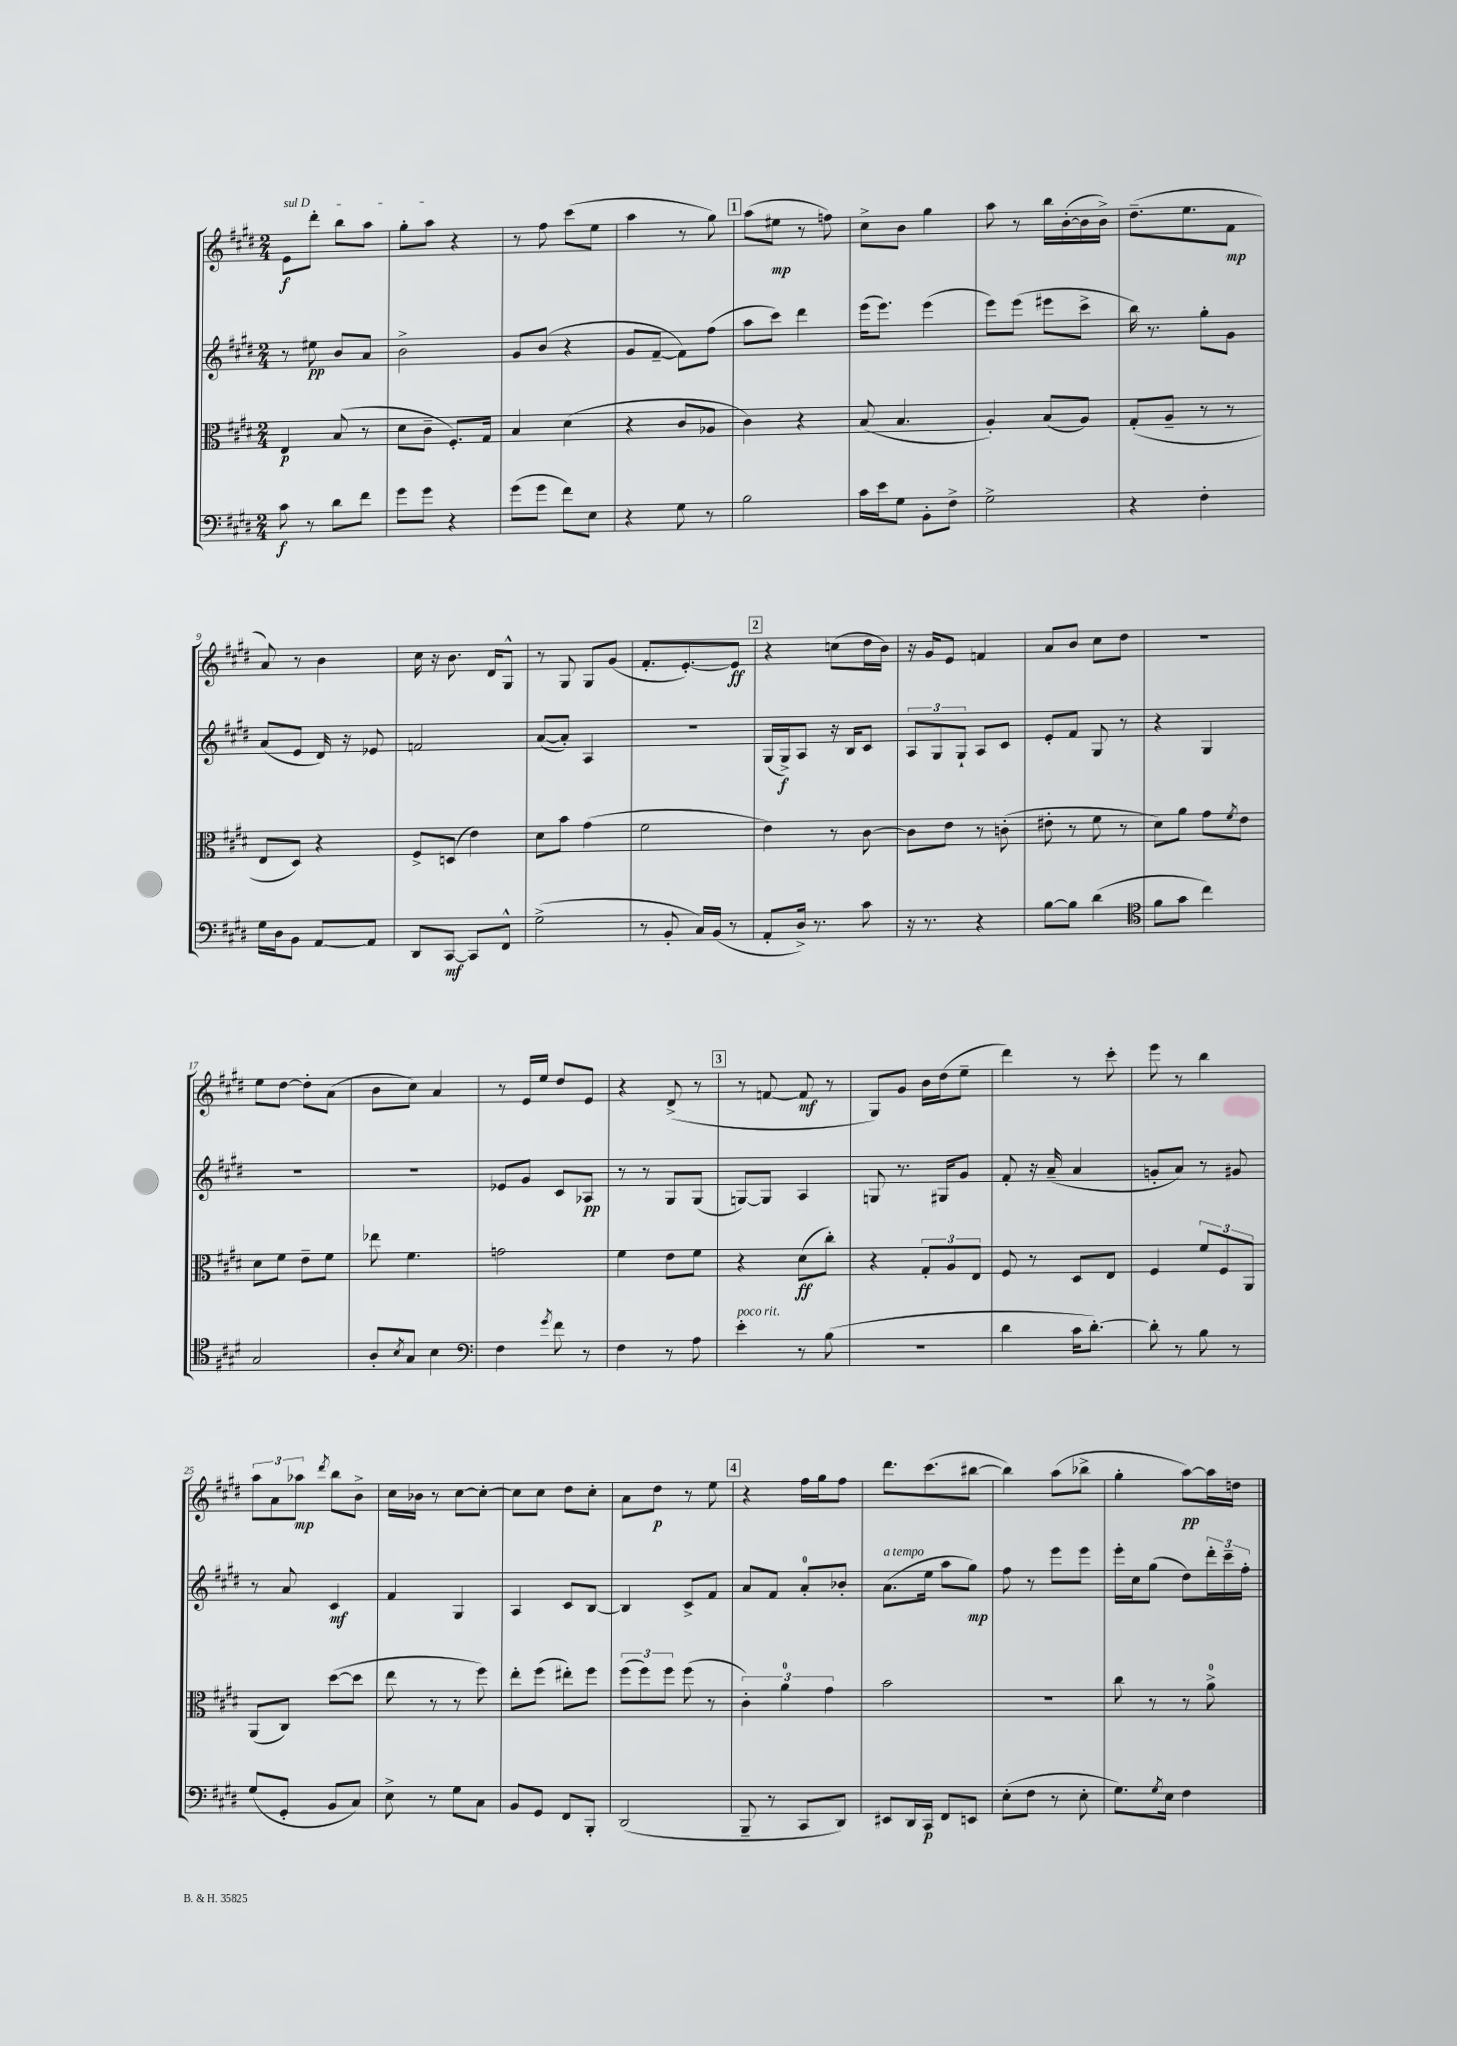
<<
\new StaffGroup <<
\new Staff = "s0" {
    \clef treble \key e \major \numericTimeSignature \time 2/4
    \once \override TextSpanner.bound-details.left.text = \markup { \italic "sul D" } e'8\f\startTextSpan dis'''8-. b''8 a''8 |
    gis''8-. a''8\stopTextSpan r4 |
    r8 fis''8 cis'''8( e''8 |
    a''4 r8 gis''8) |
    \mark \markup { \box "1" } a''8( eis''8\mp r8 f''8) |
    cis''8-> b'8 gis''4 |
    a''8 r8 b''16 b'16~-.( b'16 b'16->) |
    dis''8.--( e''8. fis'8\mp |
    a'8) r8 b'4 |
    cis''16 r16 b'8. dis'16 gis8-^ |
    r8 gis8 gis8 gis'8( |
    fis'8.-. e'8.~-.) e'8\ff |
    \mark \markup { \box "2" } r4 c''8( dis''16 b'16) |
    r16 gis'16 e'8 f'4 |
    a'8 b'8 cis''8 dis''8 |
    R2 |
    e''8 dis''8~ dis''8-. a'8( |
    b'8 cis''8) a'4 |
    r8 e'16 e''16 dis''8 e'8 |
    r4 dis'8->( r8 |
    \mark \markup { \box "3" } r8 f'8~ f'8\mf r8 |
    gis8) gis'8 b'16 dis''16( e''8-- |
    dis'''4) r8 cis'''8-. |
    e'''8 r8 b''4 |
    \tuplet 3/2 { a''8 a'8 aes''8\mp } \acciaccatura { dis'''8 } b''8 b'8-> |
    cis''16 bes'16 r8 cis''8~ cis''8~-. |
    cis''8 cis''8 dis''8 cis''8-. |
    a'8 dis''8\p r8 e''8 |
    \mark \markup { \box "4" } r4 fis''16 gis''16 fis''8 |
    dis'''8. cis'''8.( bis''8~ |
    bis''4) a''8( bes''8-> |
    gis''4-. a''8~\pp) a''16 d''16 \bar "|." |
}
\new Staff = "s1" {
    \clef treble \key e \major \numericTimeSignature \time 2/4
    r8 eis''8\pp b'8 a'8 |
    b'2-> |
    gis'8 b'8( r4 |
    gis'8 fis'8~-- fis'8) fis''8( |
    \mark \markup { \box "1" } a''8 cis'''8) dis'''4 |
    e'''16( e'''8.) e'''4( |
    e'''8) e'''8( eis'''8 cis'''8-> |
    b''16) r8. gis''8-. gis'8 |
    a'8( e'8 dis'16) r16 ees'8 |
    f'2 |
    a'8~( a'8-.) a4 |
    R2 |
    \mark \markup { \box "2" } gis16( gis16->\f) a8 r16 b16 cis'8 |
    \tuplet 3/2 { a8 gis8 gis8-! } a8 cis'8 |
    e'8-. fis'8 gis8 r8 |
    r4 gis4 |
    R2 |
    R2 |
    ees'8 gis'8 cis'8 aes8\pp |
    r8 r8 gis8 gis8( |
    \mark \markup { \box "3" } g8~) g8 a4 |
    g8 r8. gis16 gis'8 |
    fis'8-. r16 a'16--( a'4 |
    g'8-. a'8) r8 gis'8 |
    r8 a'8 cis'4\mf |
    fis'4 gis4 |
    a4 cis'8 b8~ |
    b4 cis'8-> fis'8 |
    \mark \markup { \box "4" } a'8 fis'8 a'8-0-. bes'8-. |
    a'8.^\markup { \italic "a tempo" }( e''16 a''8 gis''8\mp) |
    fis''8 r8 e'''8 e'''8 |
    e'''16-. cis''16 gis''8( dis''8) \tuplet 3/2 { dis'''16-. cis'''16-- fis''16-. } \bar "|." |
}
\new Staff = "s2" {
    \clef alto \key e \major \numericTimeSignature \time 2/4
    e4\p b8( r8 |
    dis'8 cis'8-- fis8.-.) gis16 |
    b4 dis'4( |
    r4 cis'8 aes8 |
    \mark \markup { \box "1" } cis'4) r4 |
    b8( b4. |
    a4-.) b8( a8) |
    gis8-.( a8-- r8 r8 |
    e8 dis8) r4 |
    fis8-> d8( e'4) |
    dis'8 b'8 gis'4( |
    fis'2 |
    \mark \markup { \box "2" } e'4) r8 cis'8~ |
    cis'8 e'8 r8 c'8-.( |
    eis'8-. r8 fis'8 r8 |
    dis'8) a'8 gis'8 \acciaccatura { fis'8 } e'8 |
    dis'8 fis'8 e'8-- fis'8 |
    ees''8 fis'4. |
    g'2 |
    fis'4 e'8 fis'8 |
    \mark \markup { \box "3" } r4 dis'8\ff( cis''8-.) |
    r4 \tuplet 3/2 { gis8-. a8 e8 } |
    fis8 r8 dis8 e8 |
    fis4 \tuplet 3/2 { fis'8 fis8 a,8 } |
    a,8( cis8) dis''8~( dis''8 |
    e''8 r8 r8 fis''8) |
    e''8-. fis''8( eis''8-.) fis''8 |
    \tuplet 3/2 { fis''8( fis''8) fis''8 } fis''8( r8 |
    \mark \markup { \box "4" } \tuplet 3/2 { cis'4-.) a'4-0 gis'4 } |
    b'2 |
    R2 |
    cis''8 r8 r8 a'8-0-> \bar "|." |
}
\new Staff = "s3" {
    \clef bass \key e \major \numericTimeSignature \time 2/4
    cis'8\f r8 dis'8 fis'8 |
    gis'8 gis'8 r4 |
    gis'8( gis'8 fis'8) e8 |
    r4 gis8 r8 |
    \mark \markup { \box "1" } b2 |
    cis'16 e'16 gis8 b,8-. fis8-> |
    gis2-> |
    r4 fis4-. |
    gis16 dis16 b,8 a,8~ a,8 |
    dis,8 cis,8~\mf cis,8 fis,8-^ |
    gis2->( |
    r8 b,8-. cis16) b,16( r8 |
    \mark \markup { \box "2" } a,8-. dis16->) r8. cis'8 |
    r16 r8. r4 |
    b8~ b8 dis'4( |
    \clef tenor fis'8 gis'8 cis''4) |
    gis2 |
    a8-. \acciaccatura { b8 } gis8 b4 |
    \clef bass fis4 \acciaccatura { gis'8 } fis'8 r8 |
    fis4 r8 a8 |
    \mark \markup { \box "3" } e'4-.^\markup { \italic "poco rit." } r8 b8( |
    R2 |
    dis'4 cis'16 dis'8.~-.) |
    dis'8-. r8 b8 r8 |
    gis8( gis,8-. b,8 cis8) |
    e8-> r8 gis8 cis8 |
    b,8 gis,8 fis,8 b,,8-. |
    dis,2( |
    \mark \markup { \box "4" } b,,8-- r8 cis,8 dis,8) |
    eis,8 dis,16 cis,16\p fis,8 e,8 |
    e8-.( fis8 r8 e8-. |
    gis8.) \acciaccatura { gis8 } e16 fis4 \bar "|." |
}
>>
>>
